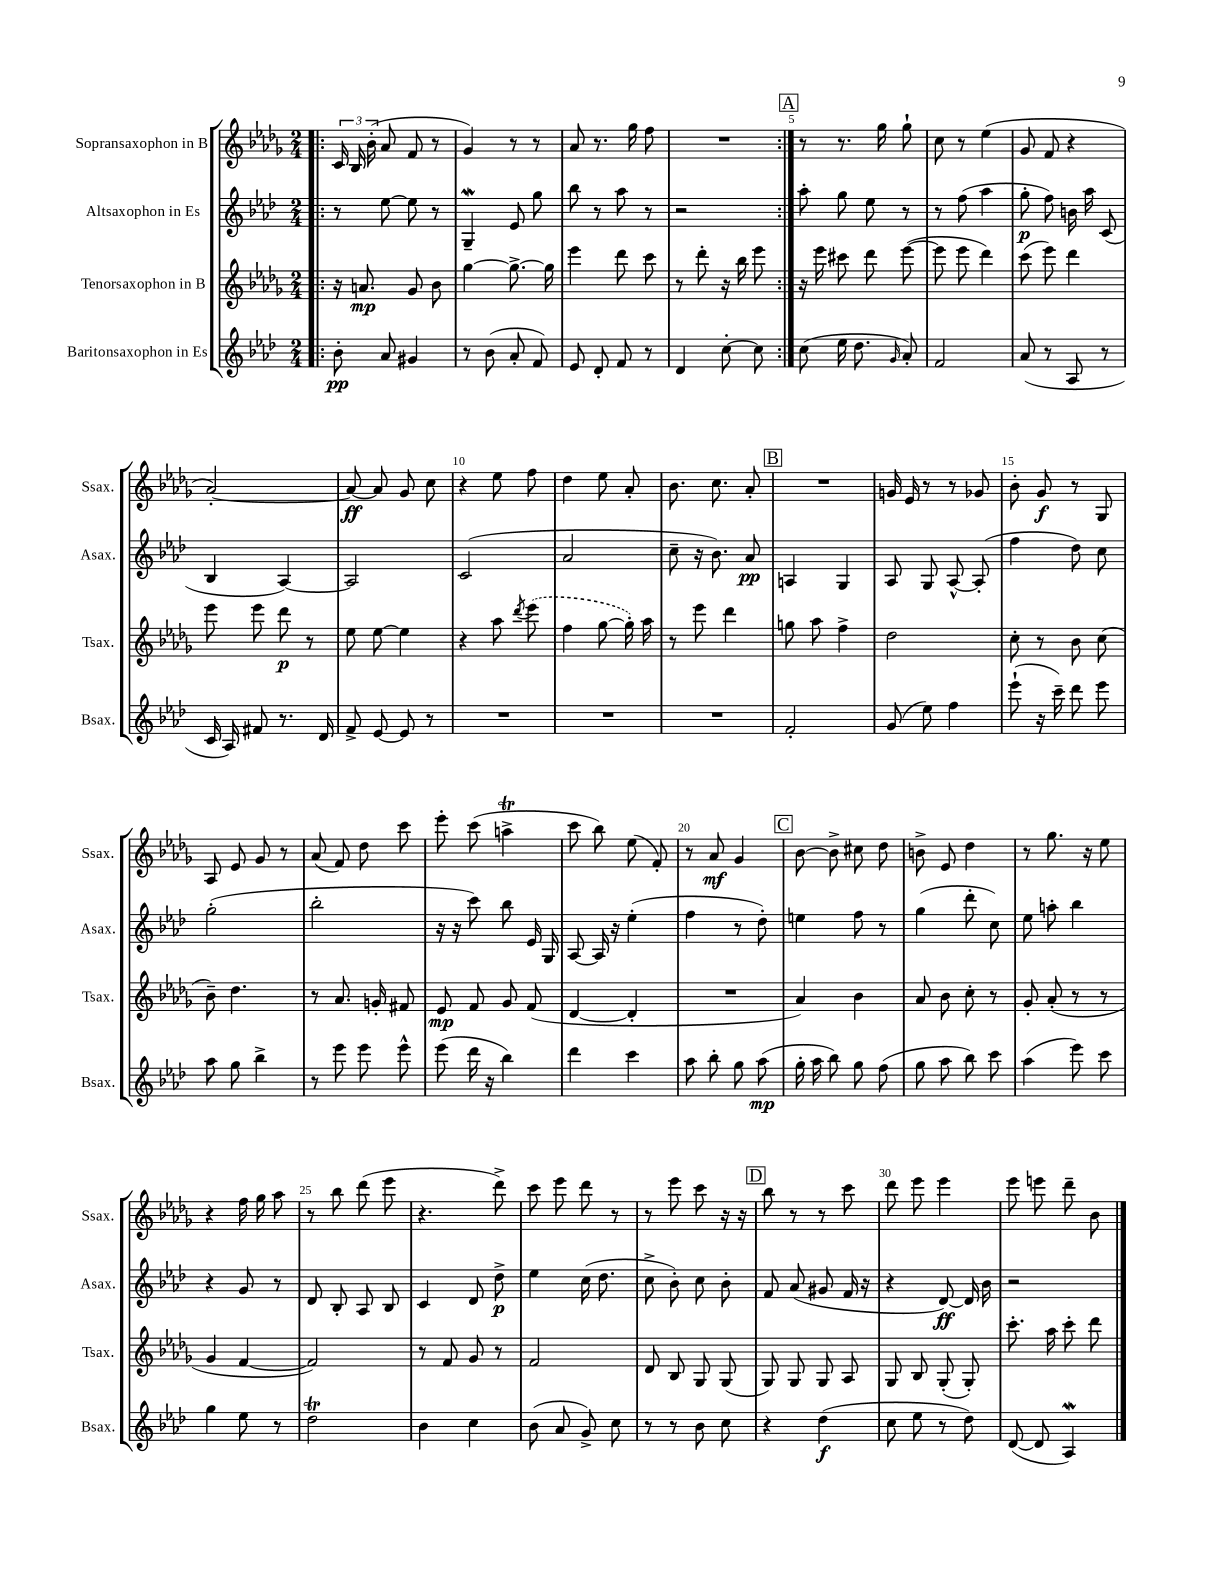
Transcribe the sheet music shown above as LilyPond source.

<<
\new StaffGroup <<
\new Staff = "s0" \with { instrumentName = "Sopransaxophon in B" shortInstrumentName = "Ssax." } {
    \clef treble \key des \major \numericTimeSignature \time 2/4
    \autoBeamOff \repeat volta 2 { \bar ".|:" \tuplet 3/2 { c'16 bes16 bes'16-.( } aes'8 f'8 r8 |
    ges'4) r8 r8 |
    aes'8 r8. ges''16 f''8 |
    R2 | }
    \mark \markup { \box "A" } r8 r8. ges''16 ges''8-! |
    c''8 r8 ees''4( |
    ges'8 f'8 r4 |
    aes'2~-.) |
    aes'8~\ff aes'8 ges'8 c''8 |
    r4 ees''8 f''8 |
    des''4 ees''8 aes'8-. |
    bes'8. c''8. aes'8-. |
    \mark \markup { \box "B" } R2 |
    g'16 ees'16 r8 r8 ges'8 |
    bes'8-. ges'8\f r8 ges8 |
    aes8 ees'8 ges'8 r8 |
    aes'8( f'8) des''8 c'''8 |
    ees'''8-. c'''8( a''4->\trill |
    c'''8 bes''8) ees''8( f'8-.) |
    r8 aes'8\mf ges'4 |
    \mark \markup { \box "C" } bes'8~ bes'8-> cis''8 des''8 |
    b'8-> ees'8 des''4 |
    r8 ges''8. r16 ees''8 |
    r4 f''16 ges''16 aes''8 |
    r8 bes''8 des'''8( ees'''8 |
    r4. des'''8->) |
    c'''8 ees'''8 des'''8 r8 |
    r8 ees'''8 c'''8 r16 r16 |
    \mark \markup { \box "D" } bes''8 r8 r8 c'''8 |
    des'''8 ees'''8 ees'''4 |
    ees'''8 e'''8 des'''8-- bes'8 \bar "|." |
}
\new Staff = "s1" \with { instrumentName = "Altsaxophon in Es" shortInstrumentName = "Asax." } {
    \clef treble \key aes \major \numericTimeSignature \time 2/4
    \autoBeamOff \repeat volta 2 { \bar ".|:" r8 ees''8~ ees''8 r8 |
    g4--\mordent ees'8 g''8 |
    bes''8 r8 aes''8 r8 |
    r2 | }
    \mark \markup { \box "A" } aes''8-. g''8 ees''8 r8 |
    r8 f''8( aes''4 |
    g''8-.\p f''8) b'16 aes''16 c'8( |
    bes4 aes4~) |
    aes2 |
    c'2( |
    aes'2 |
    c''8-- r16 bes'8.) aes'8\pp |
    \mark \markup { \box "B" } a4 g4 |
    aes8 g8 aes8~-^ aes8-.( |
    f''4 des''8) c''8 |
    g''2-.( |
    bes''2-. |
    r16 r16 c'''8) bes''8 ees'16 g16 |
    aes8~ aes16 r16 ees''4-.( |
    f''4 r8 des''8-.) |
    \mark \markup { \box "C" } e''4 f''8 r8 |
    g''4( des'''8-. c''8) |
    ees''8 a''8-. bes''4 |
    r4 g'8 r8 |
    des'8 bes8-. aes8 bes8 |
    c'4 des'8 des''8->\p |
    ees''4 c''16( des''8. |
    c''8-> bes'8-.) c''8 bes'8-. |
    \mark \markup { \box "D" } f'8 aes'8( gis'8 f'16 r16 |
    r4 des'8~\ff) des'16 bes'16 |
    r2 \bar "|." |
}
\new Staff = "s2" \with { instrumentName = "Tenorsaxophon in B" shortInstrumentName = "Tsax." } {
    \clef treble \key des \major \numericTimeSignature \time 2/4
    \autoBeamOff \repeat volta 2 { \bar ".|:" r16 a'8.\mp ges'8 bes'8 |
    ges''4~ ges''8.~-> ges''16 |
    ees'''4 des'''8 c'''8 |
    r8 des'''8-. r16 bes''16 ees'''8 | }
    \mark \markup { \box "A" } r16 ees'''16 cis'''8 des'''8 ees'''8~( |
    ees'''8 ees'''8 des'''4) |
    c'''8( ees'''8) des'''4 |
    ees'''8 ees'''8 des'''8\p r8 |
    ees''8 ees''8~ ees''4 |
    r4 aes''8 \acciaccatura { des'''8 } \once \slurDashed ees'''8( |
    f''4 ges''8~ ges''16-.) aes''16 |
    r8 ees'''8 des'''4 |
    \mark \markup { \box "B" } g''8 aes''8 f''4-> |
    des''2 |
    c''8-. r8 bes'8 c''8( |
    bes'8--) des''4. |
    r8 aes'8. g'16-. fis'8 |
    ees'8\mp f'8 ges'8 f'8( |
    des'4~ des'4-. |
    R2 |
    \mark \markup { \box "C" } aes'4) bes'4 |
    aes'8 bes'8 c''8-. r8 |
    ges'8-. aes'8-.( r8 r8 |
    ges'4 f'4~ |
    f'2) |
    r8 f'8 ges'8 r8 |
    f'2 |
    des'8 bes8 ges8 ges8( |
    \mark \markup { \box "D" } ges8) ges8 ges8 aes8 |
    ges8 bes8 ges8-.( ges8-.) |
    c'''8.-. aes''16 c'''8-. des'''8 \bar "|." |
}
\new Staff = "s3" \with { instrumentName = "Baritonsaxophon in Es" shortInstrumentName = "Bsax." } {
    \clef treble \key aes \major \numericTimeSignature \time 2/4
    \autoBeamOff \repeat volta 2 { \bar ".|:" bes'8-.\pp aes'8 gis'4 |
    r8 bes'8( aes'8-. f'8) |
    ees'8 des'8-. f'8 r8 |
    des'4 c''8~-. c''8 | }
    \mark \markup { \box "A" } c''8( ees''16 des''8. \grace { g'16 } aes'8-.) |
    f'2 |
    aes'8( r8 aes8 r8 |
    c'16 aes16) fis'8 r8. des'16 |
    f'8-> ees'8~ ees'8 r8 |
    R2 |
    R2 |
    R2 |
    \mark \markup { \box "B" } f'2-. |
    g'8( ees''8) f''4 |
    ees'''8-!( r16 c'''16--) des'''8 ees'''8 |
    aes''8 g''8 bes''4-> |
    r8 ees'''8 ees'''8 ees'''8-^ |
    ees'''8( des'''16 r16 bes''4) |
    des'''4 c'''4 |
    aes''8 bes''8-. g''8 aes''8\mp( |
    \mark \markup { \box "C" } g''16-. aes''16 bes''8) g''8 f''8( |
    g''8 aes''8 bes''8) c'''8 |
    aes''4( ees'''8) c'''8 |
    g''4 ees''8 r8 |
    des''2\trill |
    bes'4 c''4 |
    bes'8( aes'8 g'8->) c''8 |
    r8 r8 bes'8 c''8 |
    \mark \markup { \box "D" } r4 des''4\f( |
    c''8 ees''8 r8 des''8) |
    des'8~( des'8 aes4\mordent) \bar "|." |
}
>>
>>
\layout { \context { \Score \override BarNumber.break-visibility = ##(#f #t #t) barNumberVisibility = #(every-nth-bar-number-visible 5) } }
